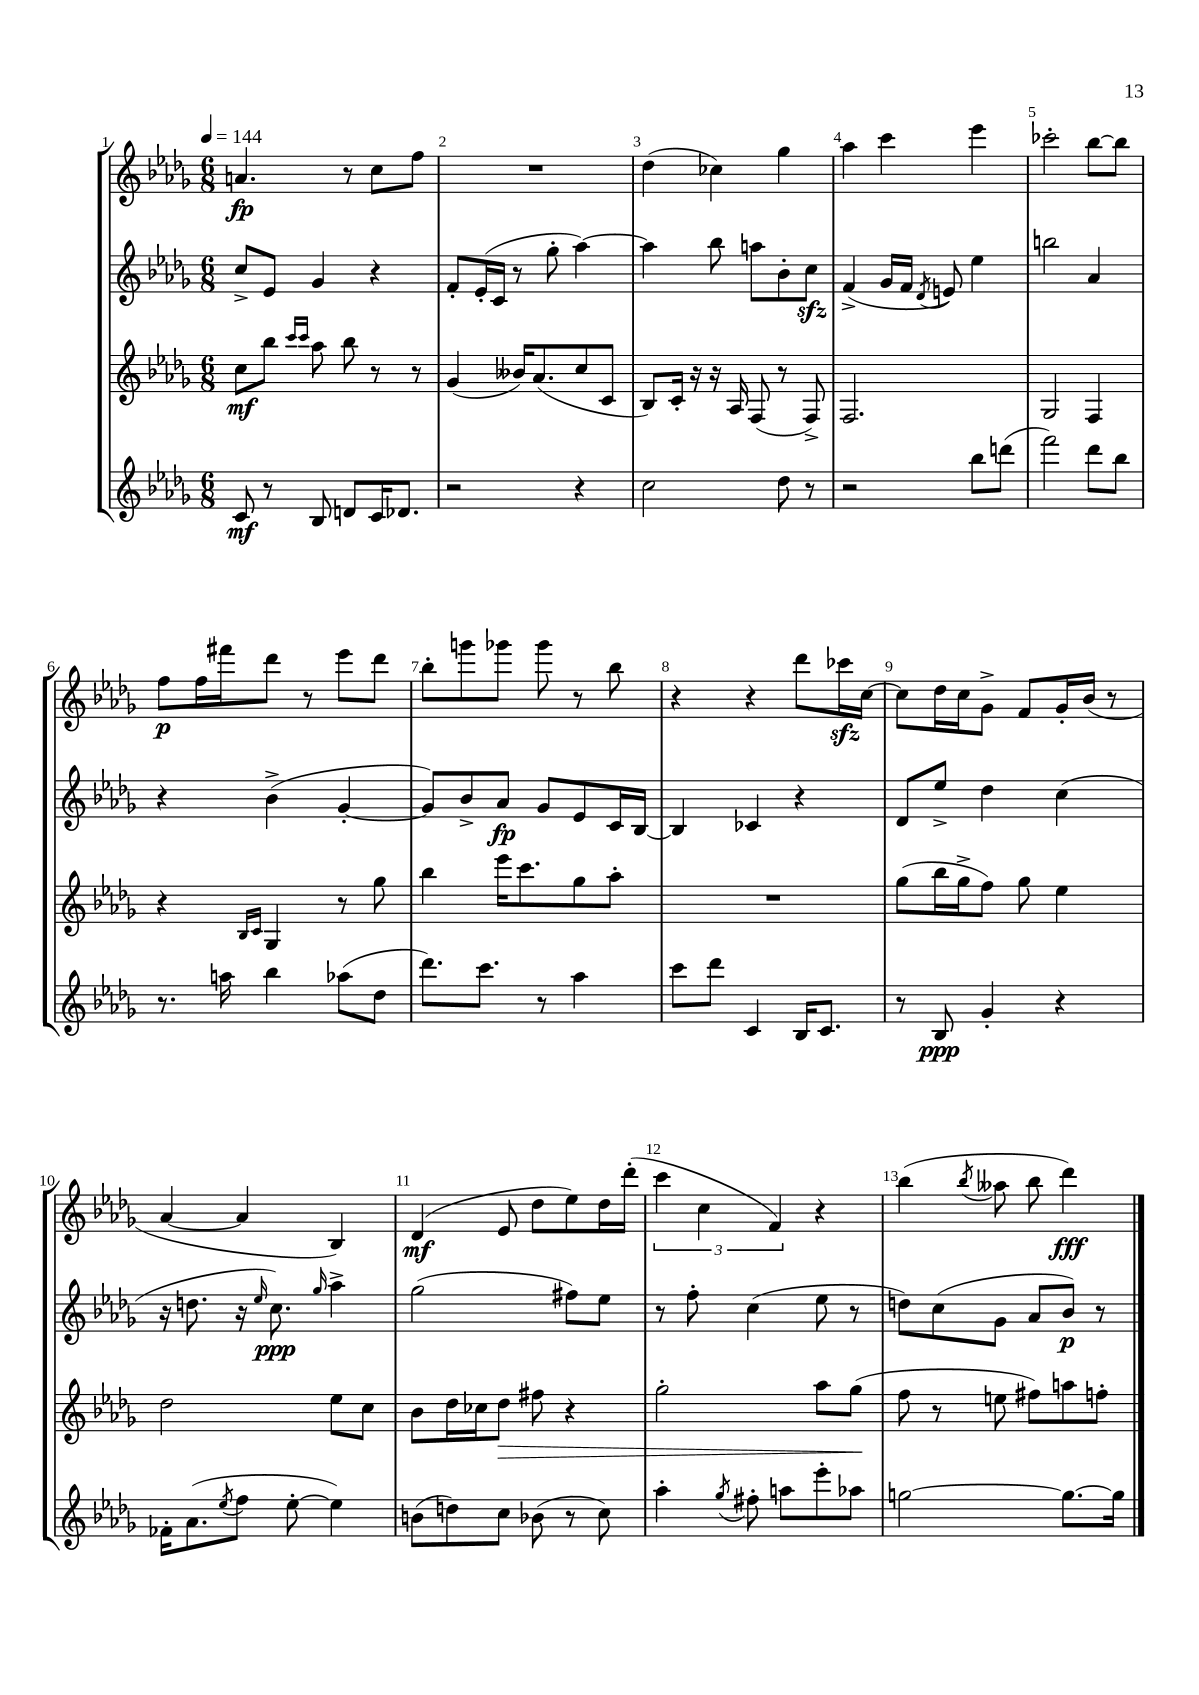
<<
\new StaffGroup <<
\new Staff = "s0" {
    \clef treble \key des \major \numericTimeSignature \time 6/8 \tempo 4 = 144
    a'4.\fp r8 c''8 f''8 |
    R2. |
    des''4( ces''4) ges''4 |
    aes''4 c'''4 ees'''4 |
    ces'''2-. bes''8~ bes''8 |
    f''8\p f''16 fis'''16 des'''8 r8 ees'''8 des'''8 |
    bes''8-. g'''8 ges'''8 ges'''8 r8 bes''8 |
    r4 r4 des'''8 ces'''16\sfz c''16~ |
    c''8 des''16 c''16 ges'8-> f'8 ges'16-. bes'16( r8 |
    aes'4~ aes'4 bes4) |
    des'4\mf( ees'8 des''8 ees''8) des''16 des'''16-.( |
    \tuplet 3/2 { c'''4 c''4 f'4) } r4 |
    bes''4( \acciaccatura { bes''8 } aeses''8 bes''8 des'''4\fff) \bar "|." |
}
\new Staff = "s1" {
    \clef treble \key des \major \numericTimeSignature \time 6/8
    c''8-> ees'8 ges'4 r4 |
    f'8-. ees'16-.( c'16 r8 ges''8-. aes''4~) |
    aes''4 bes''8 a''8 bes'8-. c''8\sfz |
    f'4->( ges'16 f'16 \acciaccatura { des'8 } e'8) ees''4 |
    b''2 aes'4 |
    r4 bes'4->( ges'4~-. |
    ges'8) bes'8-> aes'8\fp ges'8 ees'8 c'16 bes16~ |
    bes4 ces'4 r4 |
    des'8 ees''8-> des''4 c''4( |
    r16 d''8. r16 \grace { ees''16 } c''8.\ppp) \grace { ges''16 } aes''4-> |
    ges''2( fis''8) ees''8 |
    r8 f''8-. c''4( ees''8 r8 |
    d''8) c''8( ges'8 aes'8 bes'8\p) r8 \bar "|." |
}
\new Staff = "s2" {
    \clef treble \key des \major \numericTimeSignature \time 6/8
    c''8\mf bes''8 \grace { c'''16 c'''16 } aes''8 bes''8 r8 r8 |
    ges'4( beses'16) aes'8.( c''8 c'8 |
    bes8) c'16-. r16 r16 aes16 f8( r8 f8->) |
    f2. |
    ges2 f4 |
    r4 \grace { bes16 c'16 } ges4 r8 ges''8 |
    bes''4 ees'''16 c'''8. ges''8 aes''8-. |
    R2. |
    ges''8( bes''16 ges''16-> f''8) ges''8 ees''4 |
    des''2 ees''8 c''8 |
    bes'8 des''16 ces''16 des''8\> fis''8 r4 |
    ges''2-. aes''8 ges''8\!( |
    f''8 r8 e''8 fis''8) a''8 f''8-. \bar "|." |
}
\new Staff = "s3" {
    \clef treble \key des \major \numericTimeSignature \time 6/8
    c'8\mf r8 bes8 d'8 c'16 des'8. |
    r2 r4 |
    c''2 des''8 r8 |
    r2 bes''8 d'''8( |
    f'''2) des'''8 bes''8 |
    r8. a''16 bes''4 aes''8( des''8 |
    des'''8.) c'''8. r8 aes''4 |
    c'''8 des'''8 c'4 bes16 c'8. |
    r8 bes8\ppp ges'4-. r4 |
    fes'16-. aes'8.( \acciaccatura { ees''8 } f''8 ees''8~-. ees''4) |
    b'8( d''8) c''8 bes'8( r8 c''8) |
    aes''4-. \acciaccatura { ges''8 } fis''8-. a''8 ees'''8-. aes''8 |
    g''2~ g''8.~ g''16 \bar "|." |
}
>>
>>
\layout { \context { \Score \override BarNumber.break-visibility = ##(#f #t #t) barNumberVisibility = #all-bar-numbers-visible } }
